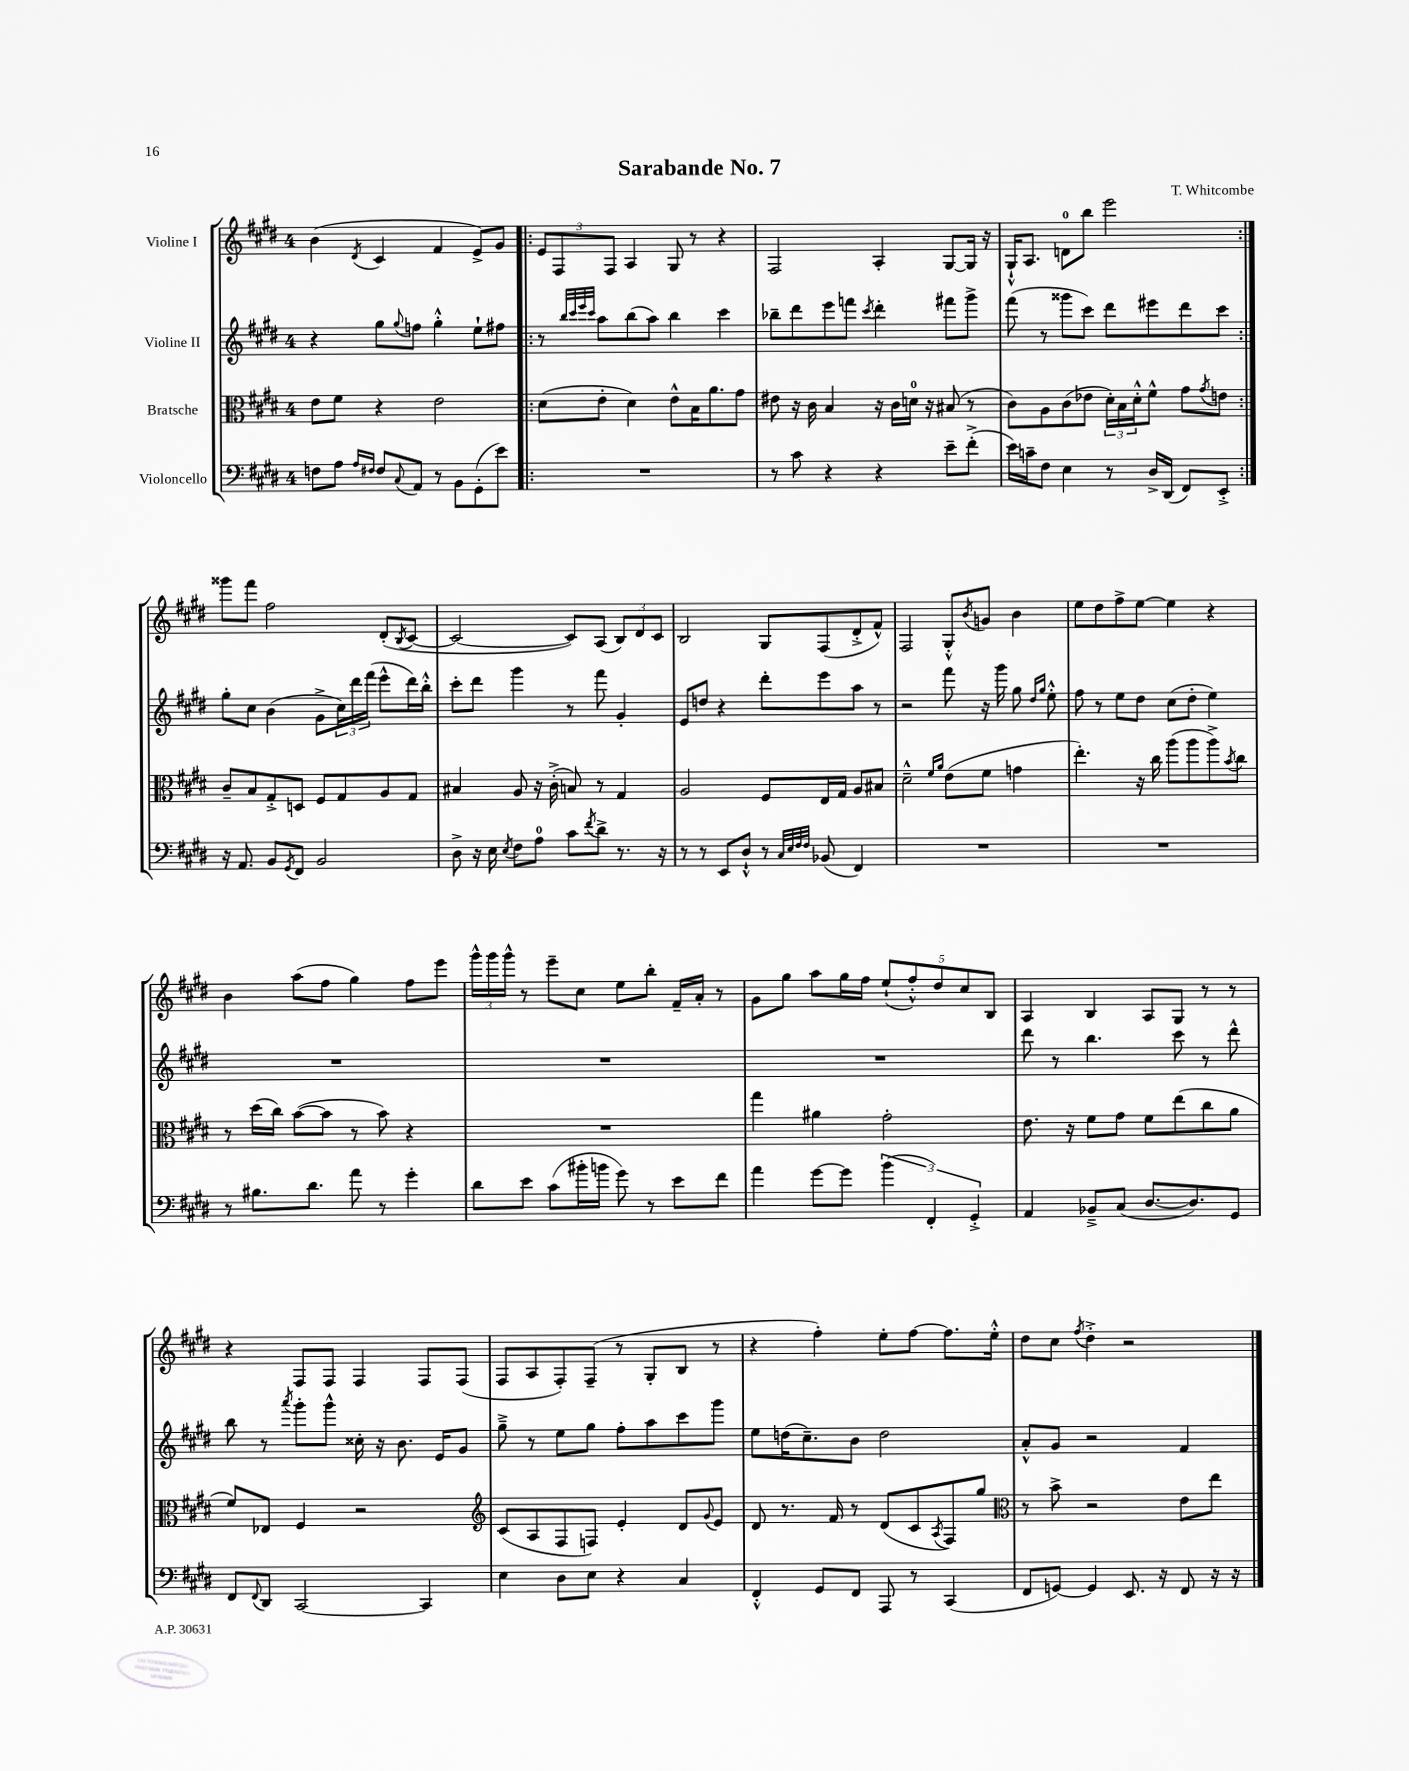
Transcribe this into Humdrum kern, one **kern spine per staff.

**kern	**kern	**kern	**kern
*part4	*part3	*part2	*part1
*staff4	*staff3	*staff2	*staff1
*I"Violoncello	*I"Bratsche	*I"Violine II	*I"Violine I
*clefF4	*clefC3	*clefG2	*clefG2
*k[f#c#g#d#]	*k[f#c#g#d#]	*k[f#c#g#d#]	*k[f#c#g#d#]
*M4/4	*M4/4	*M4/4	*M4/4
=1	=1	=1	=1
8Fn\L	8e\L	4r	(4b\
8A\J	8f#\J	.	.
16qqA/LL	.	.	.
16qqF#X/JJ	.	.	8qd#/
8F#/L	4r	8gg#\L	4c#/
8qqC#/	.	8qqgg#/	.
8AA/J	.	8ffn\J	.
8r	2e\	4gg#'^^\	4f#/
8BB\L	.	.	.
(8GG#'\	.	8ee`\L	8e^/L)
8e\J)	.	8ff#X\J	8g#/J
=2!|:	=2!|:	=2!|:	=2!|:
1r	(8d#\L	8r	12e/L
.	.	.	12F#/
.	.	32qqbb/LLL	.
.	.	32qqccc#/	.
.	.	32qqeee/	.
.	.	32qqccc#/JJJ	.
.	8e'\J	8aa\L	.
.	.	.	12F#/J
.	4d#\)	(8bb\	4A/
.	.	8aa\J)	.
.	8e^^\L	4bb\	8G#/
.	16B\K	.	8r
.	8.a\	.	.
.	.	4ccc#\	4r
.	8g#\J	.	.
=3	=3	=3	=3
8r	8e#X\	8bb-X~\L	2F#/
8c#\	16r	8ddd#\	.
.	16c#\	.	.
4r	4B/	8eee\	.
.	.	8fffn\J	.
.	.	8qccc#/	.
4r	16r	4ddd#'\	4A'/
.	16c#\LL	.	.
.	16dn\JJ	.	.
.	16r	.	.
8e~\L	(8B#X/	8fff#X\L	[8G#/L
(8f#'^\J	8r	8ggg#^\J	16G#/Jk]
.	.	.	16r
=4	=4	=4	=4
16e\LL)	8c#\L)	(8fff#\	16G#`^^/KL
16cn~\J	.	.	8.A/J
8F#\J	8A\	8r	.
4E\	(8c#\	8ggg##X\L	8dn\L
.	8e-X\J	8ccc#\J)	8bb\J
8r	24d#'\LL)	8ddd#\L	2eee\
.	24B\	.	.
.	24d#'^^\J	.	.
16D#^/LL	8f#^^\J	8eee#X\	.
(16DD#/JJ	.	.	.
8FF#/L)	8g#\L	8ddd#\	.
.	8qg#/	.	.
8EE'^/J	8en\J	8ccc#\J	.
!!LO:LB:g=z
=5:|!	=5:|!	=5:|!	=5:|!
16r	8c#~/L	8gg#'\L	8ggg##X\L
8.AA/	.	.	.
.	8B/	8cc#\J	8fff#\J
8BB/L	8G#'^/	(4b\	2ff#\
8qGG#/	.	.	.
8FF#/J	8Dn/J	.	.
2BB/	8F#/L	8g#^\L	.
.	8G#/	24cc#\L)	.
.	.	24ddd#\	.
.	.	(24fff#\JJ	.
.	8A/	8eee^^\L	(8d#'/L
.	.	.	8qB/
.	8G#/J	16ddd#\L)	[8c#/J
.	.	16bb'^^\JJ	.
=6	=6	=6	=6
8D#^\	4B#X/	8ccc#'\L	2c#/_
16r	.	8ddd#\J	.
16E\	.	.	.
8qE/	.	.	.
8F#\L	8A/	4ggg#\	.
8A\J	16r	.	.
.	(16c#'^\	.	.
8c#\L	8Bn/)	8r	8c#/L])
8qf#/	.	.	.
8d#^\J	8r	8fff#\	(8A/J
8.r	4G#/	4g#'/	12B/L)
.	.	.	12d#/
.	.	.	12c#/J
16r	.	.	.
=7	=7	=7	=7
8r	2A/	8e/L	2B/
8r	.	8ddn/J	.
8EE/L	.	4r	.
8D#`^^/J	.	.	.
8r	8F#/L	8ddd#'\L	8G#/L
32qqC#/LLL	.	.	.
32qqE/	.	.	.
32qqF#/	.	.	.
32qqF#/JJJ	.	.	.
(8BB-X/	16E/L	8eee\	(8F#/
.	16G#/JJ	.	.
4FF#/)	8A/L	8aa\J	8d#'^/
.	8B#X/J	8r	8f#^^/J)
=8	=8	=8	=8
1r	2d#~^^\	2r	2F#/
.	16qqf#/LL	.	.
.	16qqa/JJ	.	.
.	(8e\L	8fff#\	8G#'^^/L
.	.	.	8qb/
.	8f#\J	16r	8gn/J
.	.	16ggg#\	.
.	4gn\	8gg#\	4b\
.	.	16qqdd#/LL	.
.	.	16qqgg#/JJ	.
.	.	8ee'^^\	.
=9	=9	=9	=9
1r	4.ee'\)	8ff#\	8ee\L
.	.	8r	8dd#\
.	.	8ee\L	8ff#^\
.	16r	8dd#\J	[8ee\J
.	16cc#\	.	.
.	(8aa\L	(8cc#\L	4ee\]
.	8aa\	8dd#'\J	.
.	8aa^\)	4ee\)	4r
.	8qb/	.	.
.	8cc#\J	.	.
!!LO:LB:g=z
=10	=10	=10	=10
8r	8r	1r	4b\
8.B#X\L	(16dd#\LL	.	.
.	16cc#\JJ)	.	.
.	([8b\L	.	(8aa\L
8.d#\J	.	.	.
.	8b\J]	.	8ff#\J
8a\	8r	.	4gg#\)
8r	8b\)	.	.
4g#'\	4r	.	8ff#\L
.	.	.	8eee\J
=11	=11	=11	=11
8d#\L	1r	1r	24ggg#^^\LL
.	.	.	24ggg#\
.	.	.	24ggg#^^\JJ
8e\J	.	.	8r
(8c#\L	.	.	8eee~\L
16b#X'\L	.	.	8cc#\J
16bn\JJ	.	.	.
8g#\)	.	.	8ee\L
8r	.	.	8bb'\J
8e\L	.	.	16f#~/LL
.	.	.	16a'/JJ
8f#\J	.	.	8r
=12	=12	=12	=12
4a\	4gg#\	1r	8g#\L
.	.	.	8gg#\J
[8g#\L	4a#X\	.	8aa\L
8g#\J]	.	.	16gg#\L
.	.	.	16ff#\JJ
(6b\	2g#'\	.	(10ee`/L
.	.	.	10ff#'^^/)
6FF#'/)	.	.	.
.	.	.	10dd#/
.	.	.	10cc#/
6GG#'^/	.	.	.
.	.	.	10B/J
=13	=13	=13	=13
4AA/	8.e\	8ddd#\	4A/
.	.	8r	.
.	16r	.	.
8BB-X~^/L	8f#\L	4.bb\	4B/
(8C#/J	8g#\J	.	.
[8.D#/L	8f#\L	.	8A/L
.	(8ee\	8ccc#\	8G#/J
8.D#/])	.	.	.
.	8cc#\	8r	8r
8GG#/J	8a\J	8ddd#^^\	8r
!!LO:LB:g=z
=14	=14	=14	=14
8FF#/L	8f#/L)	8bb\	4r
8qqFF#/	.	.	.
8DD#/J	8E-X/J	8r	.
.	.	8qaaa/	.
[2CC#/	4F#/	8ggg#'\L	8F#/L
.	.	8ggg#^^\J	8F#/J
.	2r	16cc##X'\	4F#/
.	.	16r	.
.	.	8.b\	.
4CC#/]	.	.	8F#/L
.	.	16e/KL	.
.	.	8g#/J	(8F#/J
=15	=15	=15	=15
*	*clefG2	*	*
4E\	(8c#/L	8gg#~^\	8F#/L
.	8A/	8r	8A/
8D#\L	8F#/	8ee\L	8F#'/)
8E\J	8Fn/J)	8gg#\J	(8F#~/J
4r	4e'/	8ff#'\L	8r
.	.	8aa\	8G#'/L
4C#/	8d#/L	8ccc#\	8B/J
.	8qqg#/	.	.
.	8e/J	8ggg#\J	8r
=16	=16	=16	=16
4FF#'^^/	8d#/	8ee\L	4r
.	8.r	(16ddn\K	.
.	.	8.cc#~\)	.
8GG#/L	.	.	4ff#'\)
.	16f#/	.	.
8FF#/J	8r	8b\J	.
8AAA/	(8d#/L	2dd\	8ee'\L
8r	8c#/	.	[8ff#\J
.	8qA/	.	.
(4CC#/	8F#/)	.	8.ff#\L]
.	8gg#/J	.	.
.	.	.	16ee'^^\Jk
=17	=17	=17	=17
*	*clefC3	*	*
8FF#/L	8r	8a'^^/L	8dd#\L
[8GGn/J)	8b^\	8g#/J	8cc#\J
.	.	.	8qff#/
4GG/]	2r	2r	4dd#'^\
8.EE/	.	.	2r
16r	.	.	.
8FF#/	8e\L	4f#/	.
16r	8ee\J	.	.
16r	.	.	.
==	==	==	==
*-	*-	*-	*-
